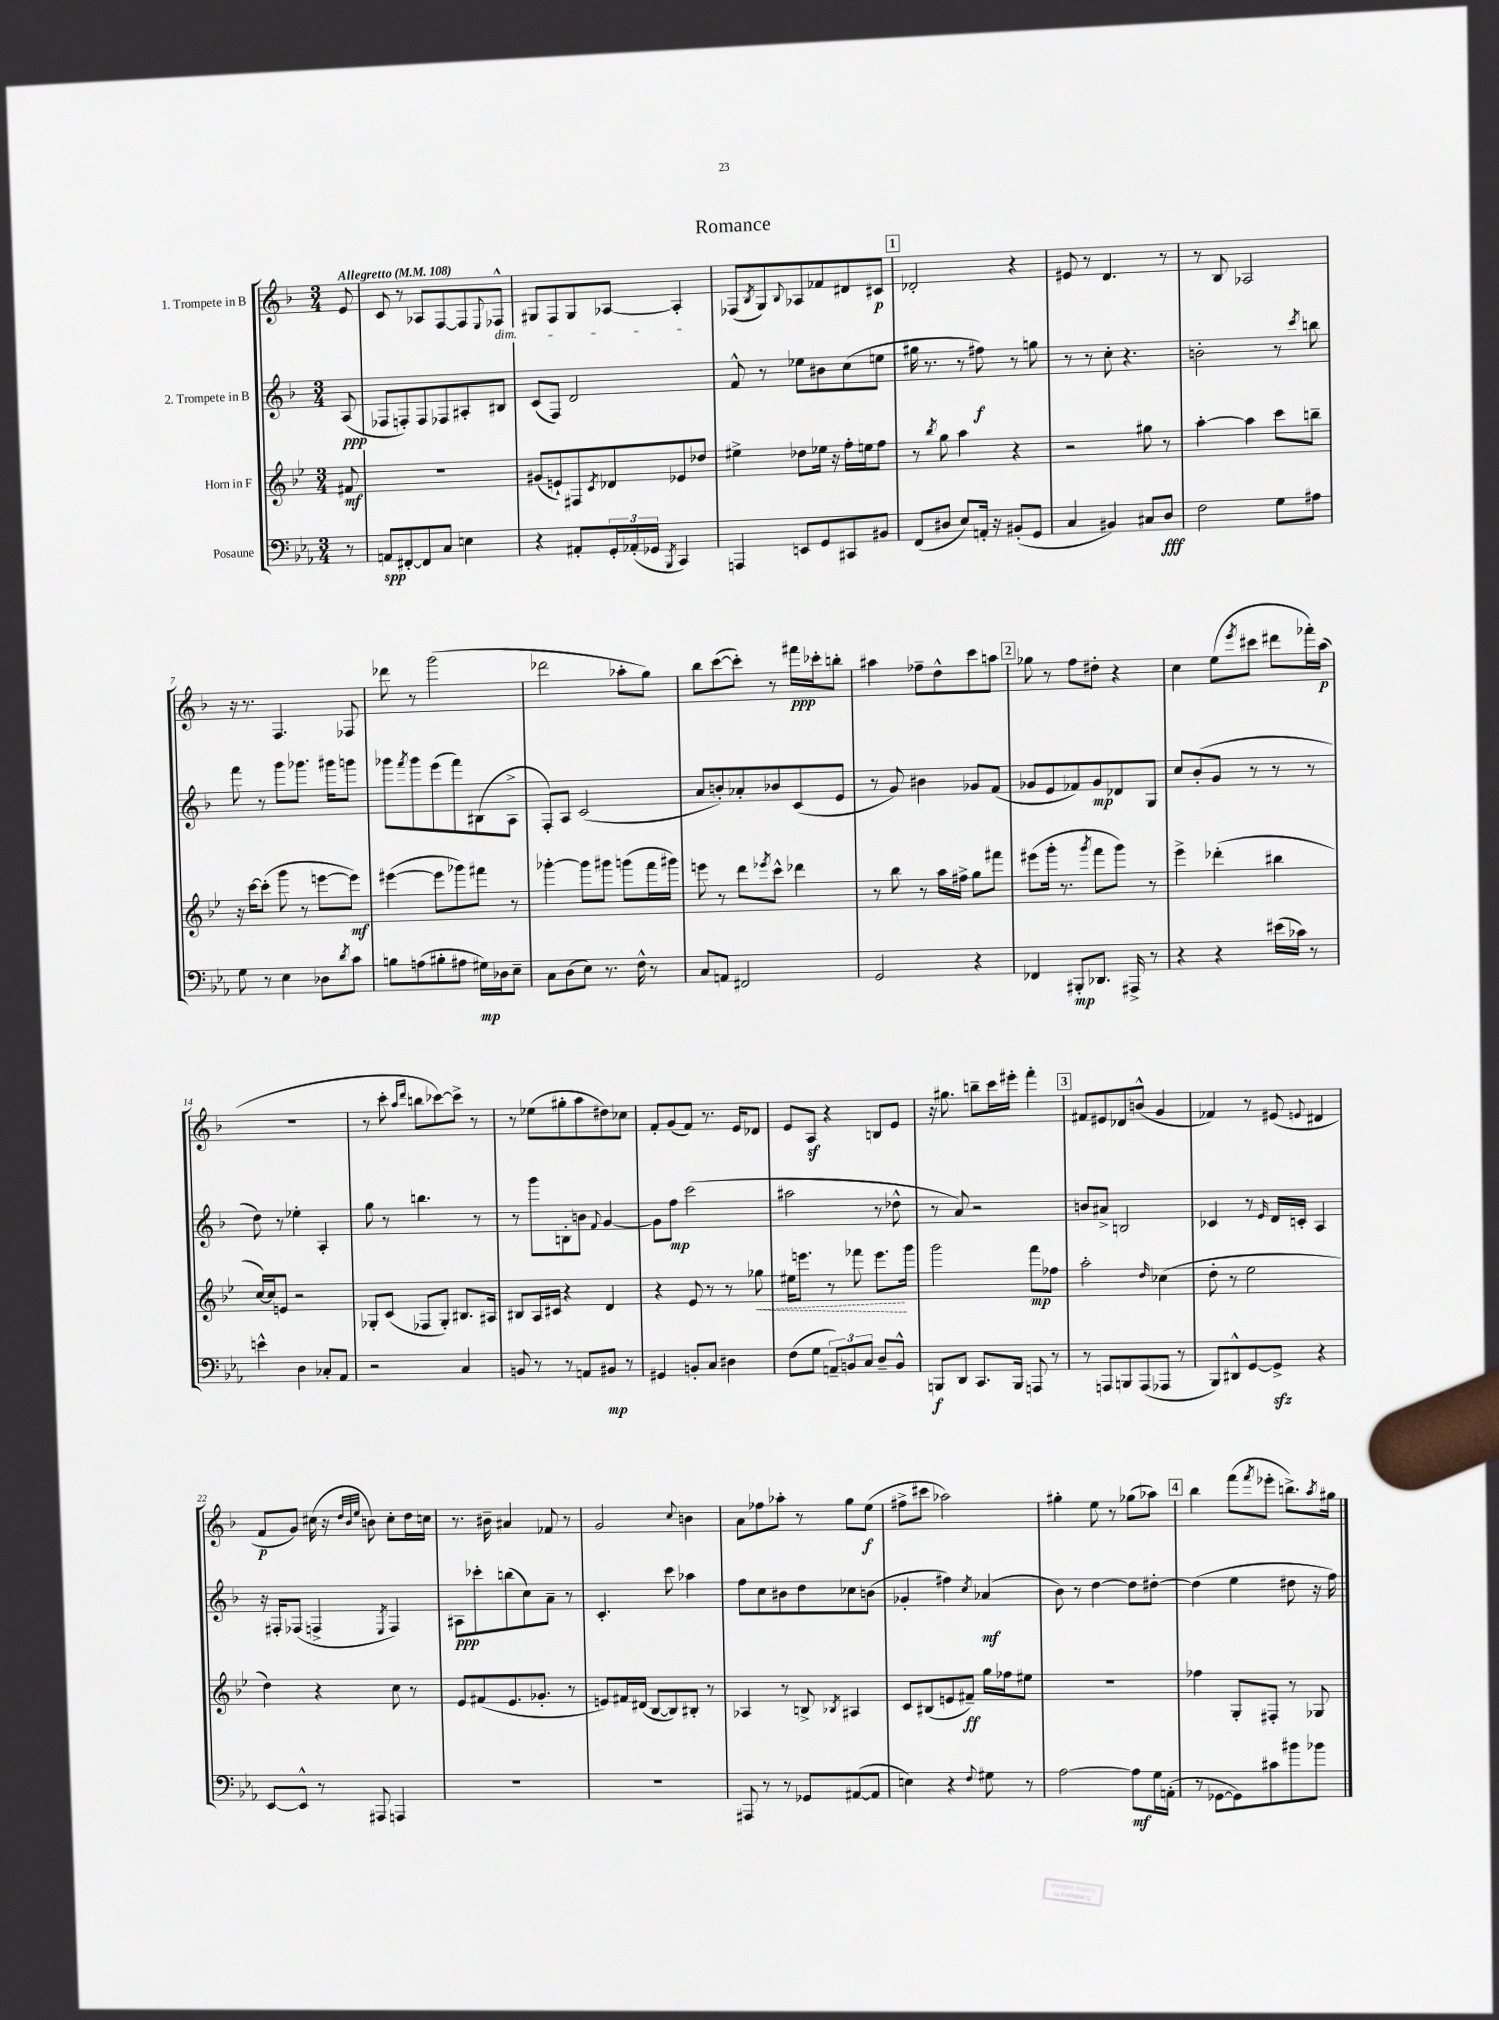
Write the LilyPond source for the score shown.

\header { title = "Romance" }
<<
\new StaffGroup <<
\new Staff = "s0" \with { instrumentName = "1. Trompete in B" } {
    \clef treble \key f \major \numericTimeSignature \time 3/4 \partial 8 \tempo "Allegretto" 4 = 108
    e'8 |
    c'8 r8 aes8 f8~ f8 \appoggiatura { e8 } fes8-^\dim |
    gis8 f8 gis8 aes8~ aes4-.\! |
    fes8( \acciaccatura { bes8 } g8) \appoggiatura { bes8 } aes8 fes'8 dis'8 cis'8\p |
    \mark \markup { \box "1" } des'2-. r4 |
    eis'8 r8 d'4. r8 |
    r8 bes8 aes2 |
    r16 r8. f4. fes8 |
    des'''8 r8 g'''2( |
    des'''2 aes''8-. g''8) |
    bes''8 c'''8~( c'''8-.) r8 fis'''16\ppp ces'''16-. b''8-. |
    ais''4 fes''8-- d''8-^ c'''8 a''8 |
    \mark \markup { \box "2" } ges''8 r8 f''8 dis''8-. r4 |
    c''4 e''8( \acciaccatura { e'''8 } cis'''8 dis'''8 fes'''16-.) a''16\p( |
    R2. |
    r8 c'''8-. \grace { a''16 d'''16 } b''8 ces'''8~) ces'''8-> r8 |
    r8 ees''8( gis''8-. a''8 dis''8) ces''8 |
    f'8-. g'8( f'8) r8. e'16 des'8 |
    e'8 a8\sf r4 b8 e'8 |
    r16 gis''8. b''8-- c'''16 eis'''16-. f'''4-. |
    \mark \markup { \box "3" } fis'8 eis'8 des'8 b'8-^( g'4 |
    fes'4) r8 eis'8( \appoggiatura { e'8 } dis'4 |
    f'8\p g'8) cis''16( r16 \grace { d''32 bes'32 e''32 } b'8) cis''8-. d''16 c''16 |
    r8. bis'16-- ais'4 fes'8 r8 |
    g'2 \appoggiatura { c''8 } b'4 |
    a'8 fes''8 aes''8-. r8 g''8 e''8\f( |
    fis''8-> cis'''8 aes''2) |
    gis''4-. e''8 r8 ges''8( aes''8) |
    \mark \markup { \box "4" } bes''4 f'''8( \acciaccatura { f'''8 } ees'''8-. b''8.->) \acciaccatura { a''8 } gis''16 \bar "|." |
}
\new Staff = "s1" \with { instrumentName = "2. Trompete in B" } {
    \clef treble \key f \major \numericTimeSignature \time 3/4 \partial 8
    a8\ppp( |
    fes8 f8-.) f8 fes8 ais8-. bis8 |
    c'8( f8) d'2 |
    f'8-^ r8 ees''8 bis'8 c''8( e''8 |
    \mark \markup { \box "1" } gis''16 r8. r8 fis''8\f) r8 g''8 |
    r8 r8 c''8-. r4. |
    b'2-. r8 \acciaccatura { c'''8 } b''8 |
    f'''8 r8 g'''8 ges'''8. gis'''16 g'''8 |
    ges'''8 \acciaccatura { f'''8 } ges'''8 e'''8( f'''8) bis8( a8-> |
    f8-.) a8 c'2( |
    a'8 b'8-.) aes'8-. bes'8 c'8( e'8 |
    r8 g'8) bis'4 ges'8 f'8( |
    \mark \markup { \box "2" } ges'8 e'8 fes'8) ges'8\mp des'8 g8 |
    c''8 bes'8-.( g'8 r8 r8 r8 |
    d''8) r8 ees''4-. a4-. |
    g''8 r8 b''4. r8 |
    r8 g'''8 b8-. b'8 \appoggiatura { f'8 } g'4~ |
    g'8 f''8\mp c'''2( |
    ais''2 r8 des''8-^ |
    r8 a'8) r2 |
    \mark \markup { \box "3" } b'8 ais'8-> b2 |
    ces'4 r8 \grace { e'16 } d'16 c'16-. a4 |
    r16 fis16-. fes8( f4-> \acciaccatura { e8 } f4) |
    ais8\ppp ces'''8-. b''8( c''8) a'8-- r8 |
    c'4.-. c'''8 aes''4 |
    f''8 c''8 bis'8 d''8 ces''8 b'8( |
    ges'4-. fis''4) \acciaccatura { c''8 } aes'4\mf( |
    bes'8) r8 d''4~ d''8 dis''8~-. |
    \mark \markup { \box "4" } dis''4( e''4 dis''8 r16 f''16) \bar "|." |
}
\new Staff = "s2" \with { instrumentName = "Horn in F" } {
    \clef treble \key bes \major \numericTimeSignature \time 3/4 \partial 8
    fis'8\mf |
    R2. |
    gis'8( e'8-!) fis8 \acciaccatura { c'8 } des'8 ees'8 des''8 |
    eis''4-> des''8 ees''16 r16 f''16-. e''16 f''8 |
    \mark \markup { \box "1" } r8 \acciaccatura { bes''8 } g''8 a''4 r4 |
    r2 gis''8 r8 |
    a''4~-. a''4 c'''8 b''8-- |
    r16 c'''16~ c'''8-.( g'''8 r8 e'''8~ e'''8\mf) |
    eis'''4~( eis'''8 ges'''8) fis'''8 r8 |
    ges'''4~-. ges'''8 gis'''8 g'''8( f'''16 gis'''16) |
    e'''8 r8 d'''8 \acciaccatura { ees'''8 } c'''8-^ des'''4 |
    r8 bes''8 r8 a''16 fis''16-> g''8 fis'''8 |
    \mark \markup { \box "2" } eis'''8( g'''16-. r8. \acciaccatura { g'''8 } f'''8 g'''8) r8 |
    ees'''4-> des'''4-.( bis''4 |
    c''16~) c''16 e'8 r2 |
    ges8-. c'8( fes8 ges8-.) bis8. ais16 |
    bis8 a16 cis'16 r4 d'4 |
    r4 ees'8 r8 r8 \once \override Hairpin.style = #'dashed-line ges''8\< |
    eis''16 e'''8. r8 fes'''8 e'''8.\! g'''16 |
    g'''2 f'''8\mp fes''8 |
    \mark \markup { \box "3" } a''2-. \grace { d''16 } ces''4( |
    d''8-. r8 ees''2 |
    d''4) r4 c''8 r8 |
    ees'8 fis'8( ees'8. ges'8.-. r8 |
    e'8) fis'16 dis'16( bes8~ bes8) bis8-. r8 |
    aes4 r8 b8-> \acciaccatura { bes8 } ais4 |
    c'8 bis8( e'8 fis'8--\ff) g''16 fes''16 eis''8 |
    r2. |
    \mark \markup { \box "4" } fes''4 g8-. fis8-. r8 ges8 \bar "|." |
}
\new Staff = "s3" \with { instrumentName = "Posaune" } {
    \clef bass \key ees \major \numericTimeSignature \time 3/4 \partial 8
    r8 |
    a,8\spp fis,8~-. fis,8 c8 e4 |
    r4 ais,8-. \tuplet 3/2 { g,16-. aes,16-.( ges,16 } \acciaccatura { bes,,8 } c,4) |
    a,,4 e,8 g,8 cis,8 bis,8 |
    \mark \markup { \box "1" } f,8( dis8 ees8) a,16-. r16 bis,8-.( g,8 |
    c4 bis,4) cis8 d8\fff |
    f2 g8 ais8 |
    g8 r8 ees4 des8 \acciaccatura { d'8 } c'8 |
    b8 a8( bis8-. ais8 gis16\mp) des16 ees8-- |
    c8 d8( ees8) r8. f16-^ r8 |
    c8 a,8 fis,2 |
    g,2 r4 |
    \mark \markup { \box "2" } fes,4 bis,,8-.\mp des,8. ais,,16-> r8 |
    r4 r4 eis'16( ces'16) r8 |
    e'4-^ d4 ces8-. aes,8 |
    r2 c4 |
    b,8 r8 r8 a,8 bis,8\mp r8 |
    gis,4 b,8-. c8 dis4 |
    f8( g8 \tuplet 3/2 { a,8--) b,8 c8 } d8-- b,8-^ |
    b,,8\f d,8 c,8. b,,16 a,,8 r8 |
    \mark \markup { \box "3" } r8 a,,8 b,,8 a,,8( aes,,8 r8 |
    bes,,8) dis,8-^ g,8~ g,8->\sfz r4 |
    ees,8~ ees,8-^ r8 ais,,8 a,,4 |
    R2. |
    R2. |
    ais,,8 r8 r8 ges,8 ais,8~( ais,8 |
    e4) r4 \appoggiatura { f8 } gis8 r8 |
    aes2~ aes8\mf g16 a,16-.( |
    \mark \markup { \box "4" } r8 ges,8~ ges,8) cis'8 bis'8 bes'8 \bar "|." |
}
>>
>>
